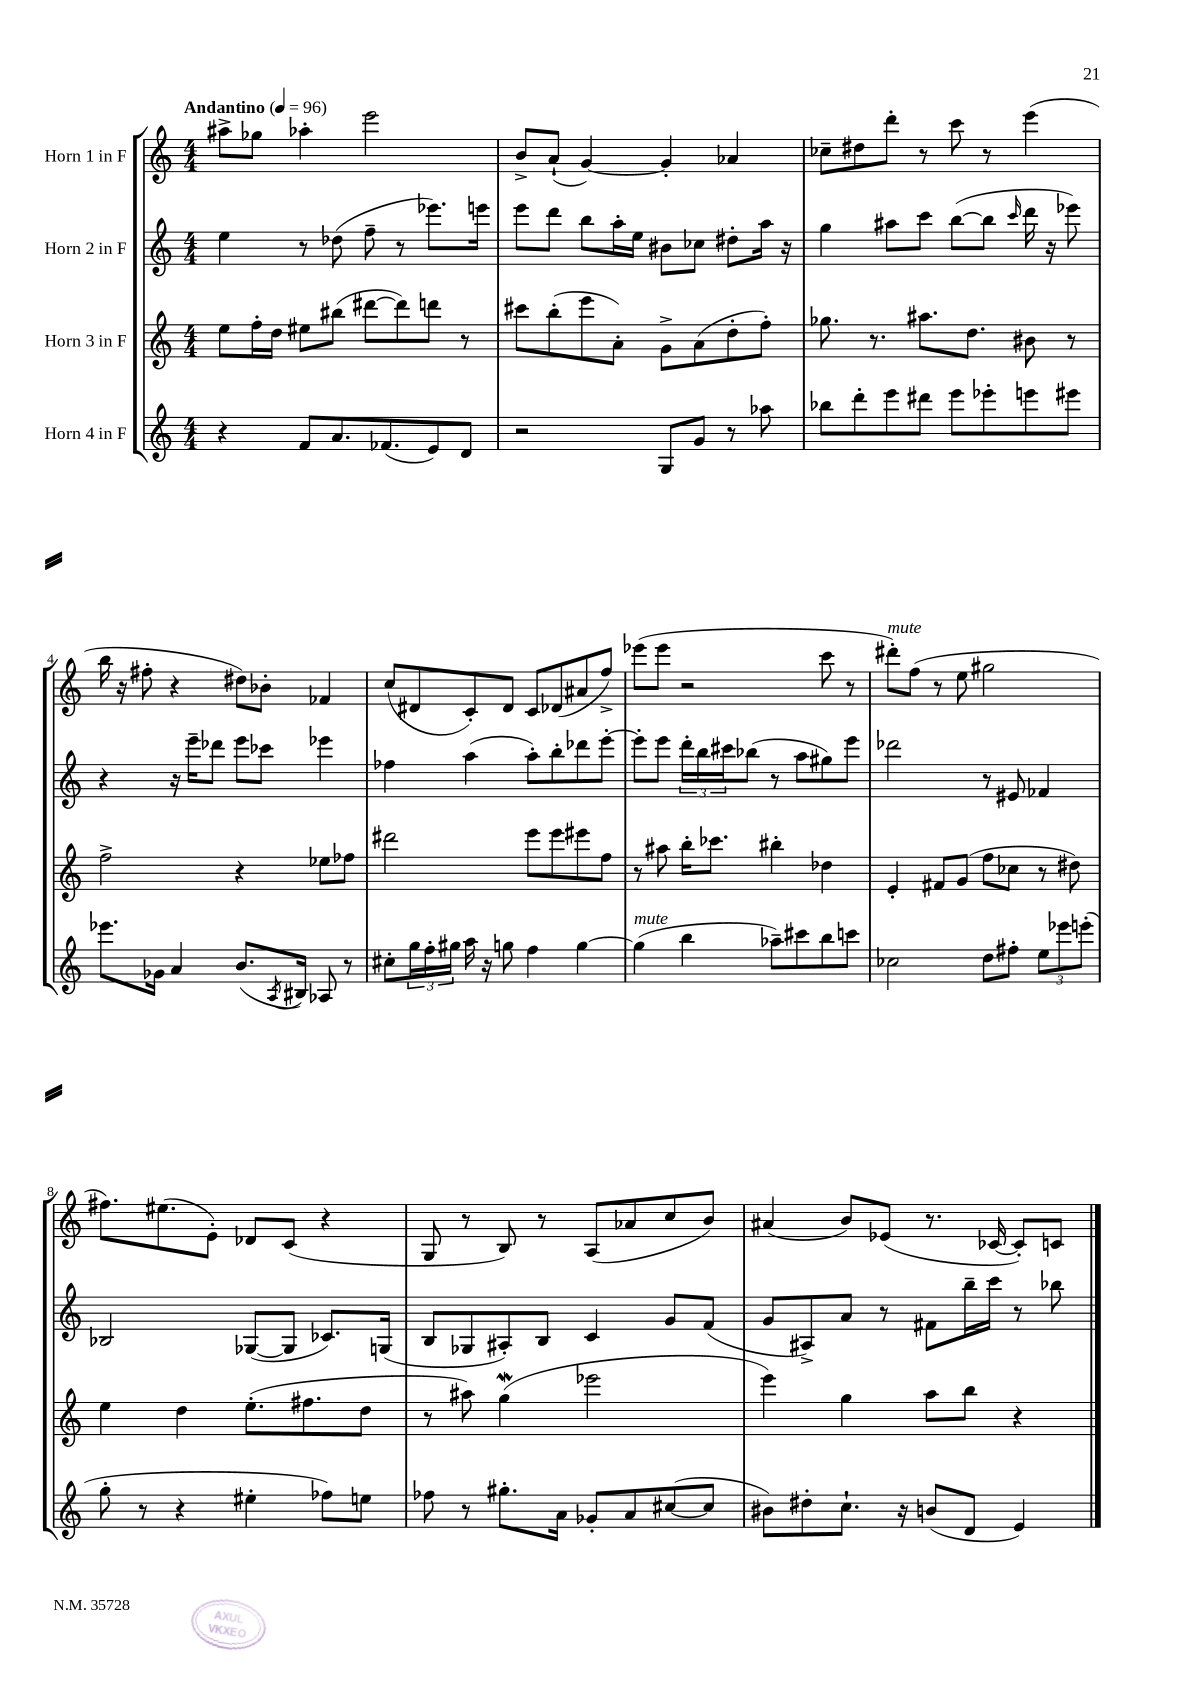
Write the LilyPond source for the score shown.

<<
\new StaffGroup <<
\new Staff = "s0" \with { instrumentName = "Horn 1 in F" } {
    \clef treble \key c \major \numericTimeSignature \time 4/4 \tempo "Andantino" 4 = 96
    ais''8-> ges''8 aes''4-. e'''2 |
    b'8-> a'8-!( g'4~) g'4-. aes'4 |
    ces''8-- dis''8 d'''8-. r8 c'''8 r8 e'''4( |
    b''16 r16 fis''8-. r4 dis''8) bes'8-. fes'4 |
    c''8( dis'8 c'8-.) dis'8 c'8 des'8( ais'8 f''8->) |
    ees'''8( ees'''8 r2 c'''8 r8 |
    dis'''8-.^\markup { \italic "mute" }) f''8( r8 e''8 gis''2 |
    fis''8.) eis''8.( e'8-.) des'8 c'8( r4 |
    g8 r8 b8) r8 a8( aes'8 c''8 b'8) |
    ais'4( b'8) ees'8( r8. ces'16~ ces'8-.) c'8 \bar "|." |
}
\new Staff = "s1" \with { instrumentName = "Horn 2 in F" } {
    \clef treble \key c \major \numericTimeSignature \time 4/4
    e''4 r8 des''8( f''8-- r8 ees'''8.) e'''16 |
    e'''8 d'''8 b''8 a''16-. e''16 bis'8 ces''8 dis''8-. a''16 r16 |
    g''4 ais''8 c'''8 b''8~( b''8 \grace { c'''16 } d'''16 r16 ees'''8) |
    r4 r16 e'''16-- des'''8 e'''8 ces'''8 ees'''4 |
    fes''4 a''4( a''8-.) b''8-. des'''8 e'''8~-. |
    e'''8-. e'''8 \tuplet 3/2 { d'''16-. b''16 cis'''16 } bes''8( r8 a''8 gis''8) e'''8 |
    des'''2 r8 eis'8 fes'4 |
    bes2 ges8~( ges8 ces'8.) g16( |
    b8 ges8 ais8-.) b8 c'4 g'8 f'8( |
    g'8 ais8->) a'8 r8 fis'8 b''16-- c'''16 r8 bes''8 \bar "|." |
}
\new Staff = "s2" \with { instrumentName = "Horn 3 in F" } {
    \clef treble \key c \major \numericTimeSignature \time 4/4
    e''8 f''16-. d''16 eis''8 bis''8( dis'''8~ dis'''8) d'''8 r8 |
    cis'''8 b''8-.( e'''8 a'8-.) g'8-> a'8( d''8-. f''8-.) |
    ges''8. r8. ais''8. d''8. bis'8 r8 |
    f''2-> r4 ees''8 fes''8 |
    dis'''2 e'''8 e'''8 eis'''8 f''8 |
    r8 ais''8 b''16-. ces'''8. bis''4-. des''4 |
    e'4-. fis'8 g'8( f''8 ces''8 r8 dis''8) |
    e''4 d''4 e''8.-.( fis''8. d''8 |
    r8 ais''8) g''4\mordent( ees'''2 |
    e'''4) g''4 a''8 b''8 r4 \bar "|." |
}
\new Staff = "s3" \with { instrumentName = "Horn 4 in F" } {
    \clef treble \key c \major \numericTimeSignature \time 4/4
    r4 f'8 a'8. fes'8.( e'8) d'8 |
    r2 g8 g'8 r8 aes''8 |
    bes''8 d'''8-. e'''8 dis'''8 e'''8 ees'''8-. e'''8 eis'''8 |
    ees'''8. ges'16 a'4 b'8.( \acciaccatura { a8 } bis16) aes8 r8 |
    cis''8-. \tuplet 3/2 { g''16 f''16-. gis''16 } a''16 r16 g''8 f''4 g''4~ |
    g''4^\markup { \italic "mute" }( b''4 aes''8--) cis'''8 b''8 c'''8 |
    ces''2 d''8 fis''8-. \tuplet 3/2 { e''8 ees'''8 e'''8-.( } |
    g''8-. r8 r4 eis''4-. fes''8) e''8 |
    fes''8 r8 gis''8.-. a'16 ges'8-. a'8 cis''8~( cis''8 |
    bis'8) dis''8-. c''8.-! r16 b'8( d'8 e'4) \bar "|." |
}
>>
>>
